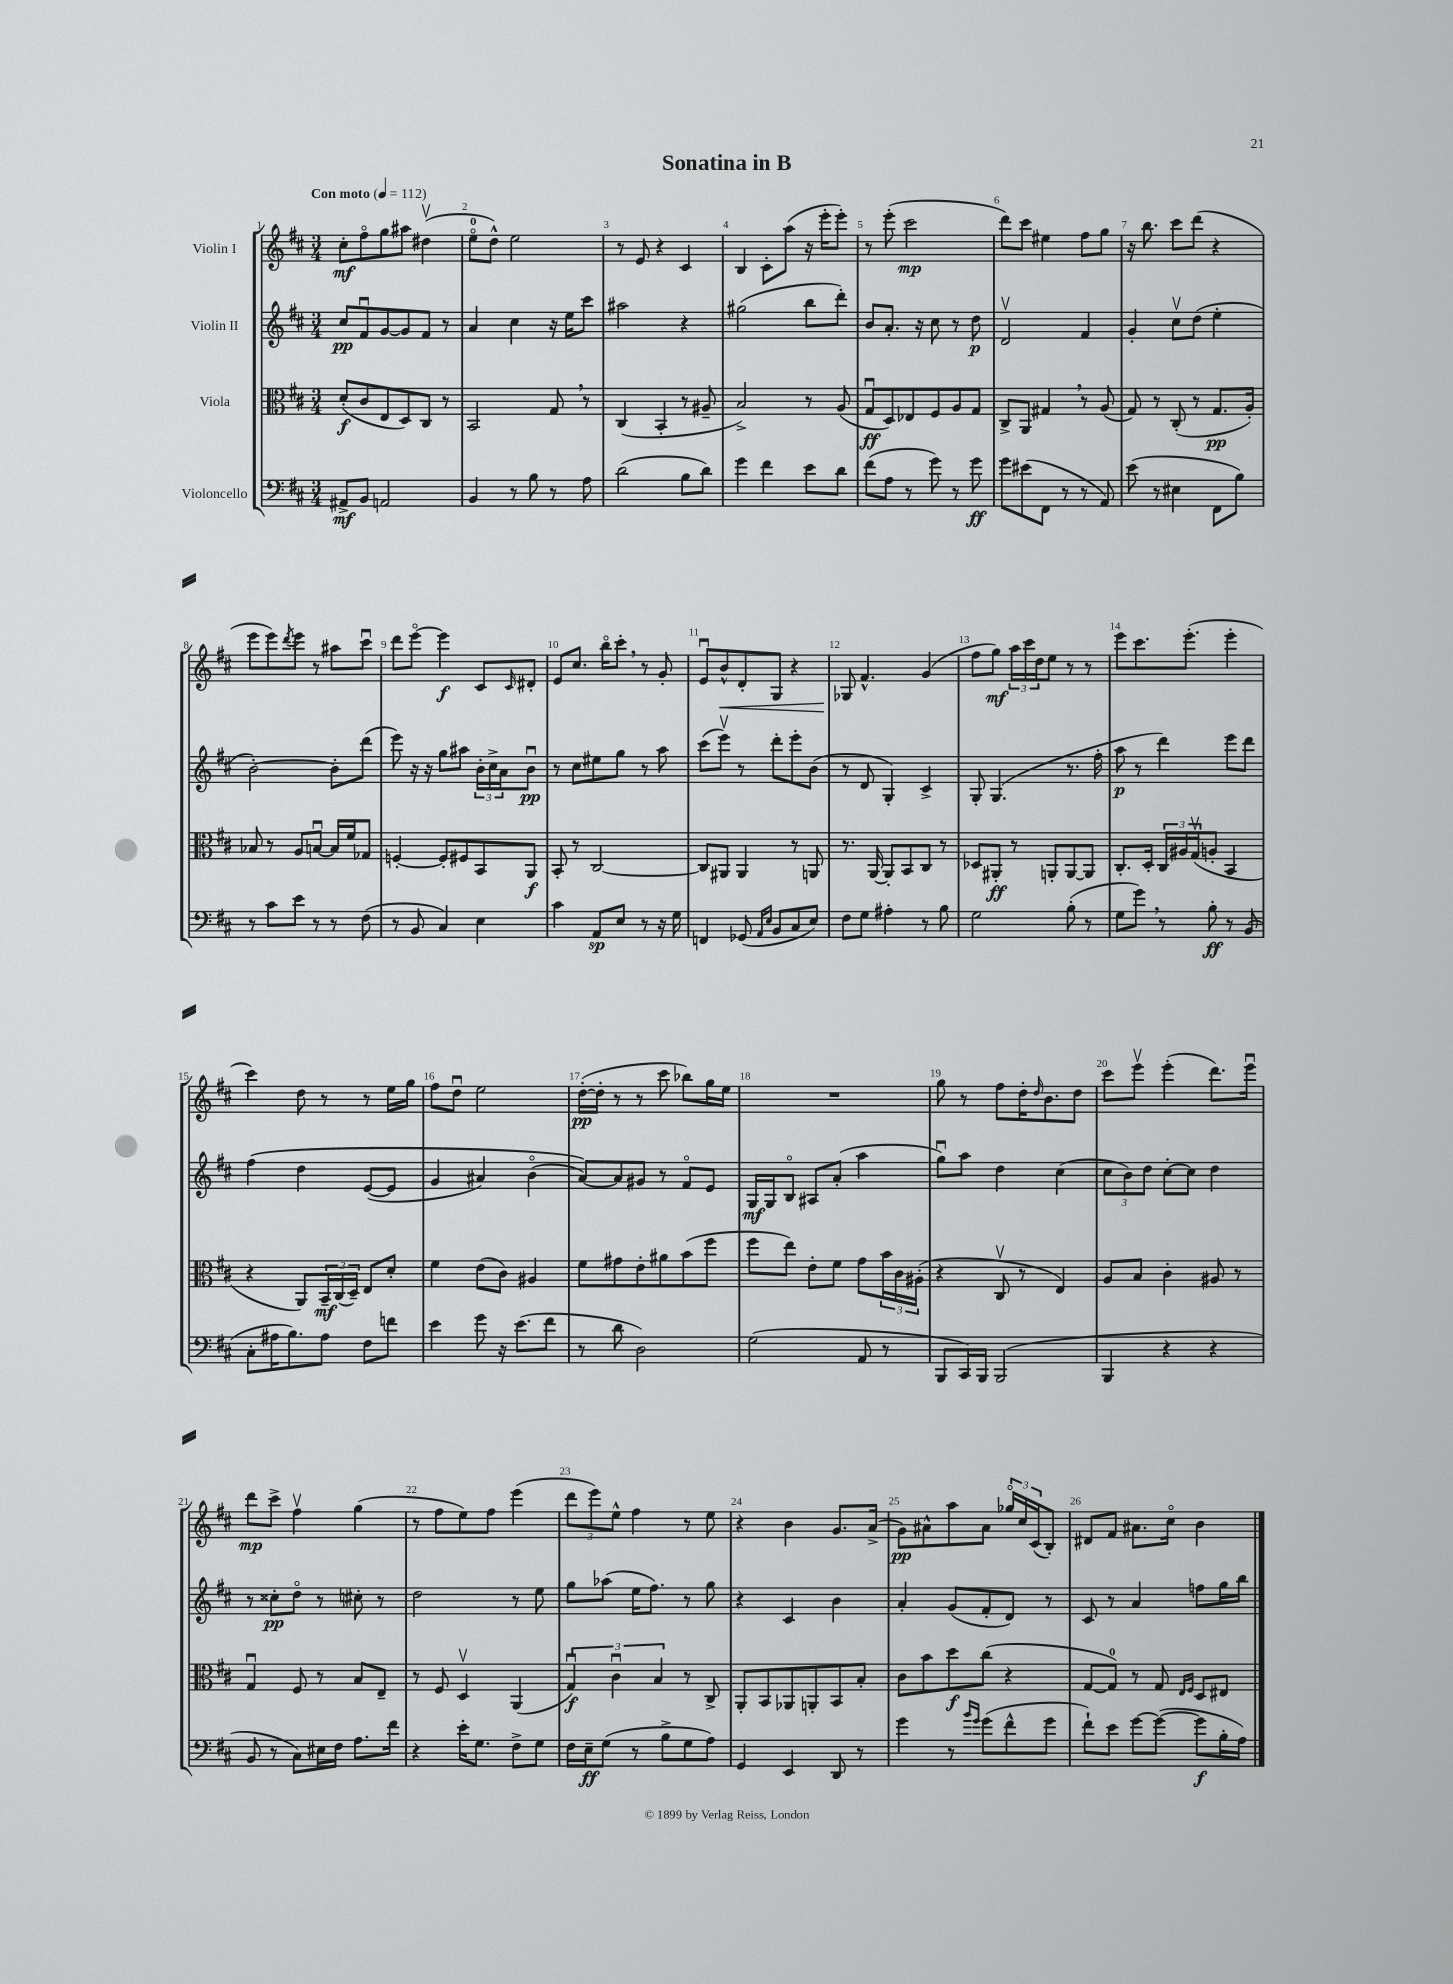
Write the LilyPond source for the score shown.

\header { title = "Sonatina in B" }
<<
\new StaffGroup <<
\new Staff = "s0" \with { instrumentName = "Violin I" } {
    \clef treble \key d \major \numericTimeSignature \time 3/4 \tempo "Con moto" 4 = 112
    cis''8-.\mf fis''8\flageolet g''8 ais''8 dis''4\upbow( |
    e''8-0\flageolet d''8-^) e''2 |
    r8 e'8 r4 cis'4 |
    b4 cis'8-. a''8( r16 e'''16-. e'''8-.) |
    r8 e'''8-.( cis'''2\mp |
    d'''8) cis'''8 eis''4 fis''8 g''8 |
    r16 b''8. cis'''8 d'''8( r4 |
    e'''8 e'''8) \acciaccatura { d'''8 } e'''8 r8 ais''8 cis'''8\downbow |
    d'''8 e'''8~\flageolet e'''4\f cis'8 \grace { cis'16 } dis'8-. |
    e'8 cis''8. b''16\flageolet cis'''8-. \breathe r8 g'8-. |
    e'8\downbow b'8-^\< d'8-. g8 r4 |
    ges8\! fis'4.-^ g'4( |
    fis''8 g''8\mf) \tuplet 3/2 { a''16 cis'''16 d''16 } e''8 r8 r8 |
    e'''8 cis'''8. e'''8.-.( e'''4-. |
    cis'''4) d''8 r8 r8 e''16 g''16 |
    fis''8 d''8\downbow e''2 |
    d''16~-.\pp( d''16-. r8 r8 cis'''8 bes''8) g''16 e''16 |
    R2. |
    g''8 r8 fis''8 d''16-. \grace { d''16 } b'8. d''8 |
    cis'''8 e'''8\upbow e'''4-.( d'''8.) e'''16\downbow |
    d'''8\mp cis'''8-> fis''4\upbow g''4( |
    r8 fis''8 e''8) fis''8 e'''4( |
    \tuplet 3/2 { d'''8 e'''8) e''8-^ } fis''4 r8 e''8 |
    r4 b'4 g'8. a'16->( |
    g'8\pp) ais'8-^ a''8 ais'8 \tuplet 3/2 { ges''16\flageolet cis''16 cis'16( } b8-.) |
    dis'8 fis'8 ais'8. cis''16\flageolet b'4 \bar "|." |
}
\new Staff = "s1" \with { instrumentName = "Violin II" } {
    \clef treble \key d \major \numericTimeSignature \time 3/4
    cis''8\pp fis'8\downbow g'8~ g'8 fis'8 r8 |
    a'4 cis''4 r16 e''16 cis'''8 |
    ais''2 r4 |
    gis''2( b''8 d'''8-.) |
    b'8 a'8.-. r16 cis''8 r8 d''8\p |
    d'2\upbow fis'4 |
    g'4-. cis''8\upbow d''8( e''4-. |
    b'2~-.) b'8-. d'''8( |
    e'''8) r16 r16 g''8 ais''8 \tuplet 3/2 { b'16-. cis''16-> a'16 } b'8\downbow\pp |
    r8 cis''8 eis''8 g''8 r8 a''8 |
    cis'''8( e'''8\upbow) r8 d'''8-. e'''8-. b'8( |
    r8 d'8 g4-.) cis'4-> |
    g8-. g4.( r8. fis''16-. |
    a''8\p r8 d'''4) e'''8 d'''8 |
    fis''4\( d''4 e'8~( e'8 |
    g'4 ais'4) b'4\flageolet( |
    a'8~)\) a'8 gis'8 r8 fis'8\flageolet e'8 |
    g16\mf g16 b8\flageolet ais8 a'8-.( a''4 |
    g''8\downbow) a''8 d''4 cis''4( |
    \tuplet 3/2 { cis''8 b'8) d''8 } cis''8~-. cis''8 d''4 |
    r8 cisis''8-.\pp d''8\flageolet r8 cis''8-. r8 |
    d''2 r8 e''8 |
    g''8 aes''8( e''16 fis''8.) r8 g''8 |
    r4 cis'4 b'4 |
    a'4-. g'8( fis'8-. d'8) r8 |
    cis'8 r8 a'4 f''8 g''16 b''16 \bar "|." |
}
\new Staff = "s2" \with { instrumentName = "Viola" } {
    \clef alto \key d \major \numericTimeSignature \time 3/4
    d'8-.\f( cis'8 e8 d8) cis8 r8 |
    b,2 g8 \breathe r8 |
    cis4( b,4-. r8 ais8-- |
    b2->) r8 a8( |
    g8\downbow\ff d8) ees8 fis8 a8 g8 |
    cis8-> a,8 gis4 \breathe r8 a8( |
    g8) r8 cis8-.( r8 g8.\pp a16-.) |
    bes8 r8 a8 b8~\downbow b16 fis'16 ges8 |
    f4~-. f8-. fis8 b,8 a,8\f |
    b,8-. r8 cis2~ |
    cis8 ais,8 ais,4 r8 a,8 |
    r8. a,16~ a,8-. b,8 cis8 r8 |
    des8 ais,8-.\ff r8 a,8-. a,8~ a,8 |
    cis8.-. d16-. \tuplet 3/2 { cis16 ais16 g16\upbow( } a8-. b,4 |
    r4 a,8) \tuplet 3/2 { b,16--\mf cis16( d16--) } e8 d'8-. |
    fis'4 e'8( cis'8) ais4 |
    fis'8 gis'8 e'8-. ais'8 b'8( fis''8 |
    fis''8 e''8) e'8-. fis'8 g'8 \tuplet 3/2 { b'16 cis'16 ais16-.( } |
    r4 cis8\upbow r8 e4) |
    a8 b8 cis'4-. ais8 r8 |
    g4\downbow fis8 r8 b8 e8-- |
    r8 fis8 d4\upbow a,4( |
    \tuplet 3/2 { g4\downbow\f) cis'4\downbow b4 } r8 cis8-> |
    a,8-. b,8 aes,8 a,8-. b,8 b8-. |
    cis'8 b'8 d''8\f cis''8( r4 |
    g8~ g8-0) r8 g8 \grace { e16 fis16 } d8 eis8 \bar "|." |
}
\new Staff = "s3" \with { instrumentName = "Violoncello" } {
    \clef bass \key d \major \numericTimeSignature \time 3/4
    ais,8->\mf b,8 a,2 |
    b,4 r8 b8 r8 a8 |
    d'2( b8 d'8) |
    g'4 fis'4 e'8 d'8 |
    fis'8( a8 r8 g'8) r8 g'8\ff |
    g'8 eis'8( fis,8 r8 r8 a,8) |
    e'8( r8 eis4 fis,8 b8) |
    r8 cis'8 e'8 r8 r8 fis8( |
    r8 b,8 cis4) e4 |
    cis'4 a,8\sp e8 r8 r16 g16 |
    f,4 ges,8( \grace { a,16 e16 } b,8 cis8 e8) |
    fis8 g8 ais4-. r8 b8 |
    g2 b8-.( r8 |
    g8 g'8) \breathe r8 b8-.\ff r8 b,8( |
    cis8-. ais16 b8.) ais8 fis8 f'8 |
    e'4 g'8 r16 e'8.( fis'8 |
    r8 d'8 d2) |
    g2( a,8 r8 |
    b,,8 cis,16) b,,16 b,,2( |
    b,,4 r4 r4 |
    b,8 r8 cis8) eis16 fis16 a8. fis'16 |
    r4 e'16-. g8. fis8-> g8 |
    fis16 e16--\ff g8( r8 b8-> g8 a8) |
    g,4 e,4 d,8 r8 |
    g'4 r8 \grace { b'16 g'16 } g'8( fis'8-^ g'8 |
    fis'8-!) e'8 g'8~ g'8~( g'8\f b16-. a16) \bar "|." |
}
>>
>>
\layout { \context { \Score \override BarNumber.break-visibility = ##(#f #t #t) barNumberVisibility = #all-bar-numbers-visible } }
